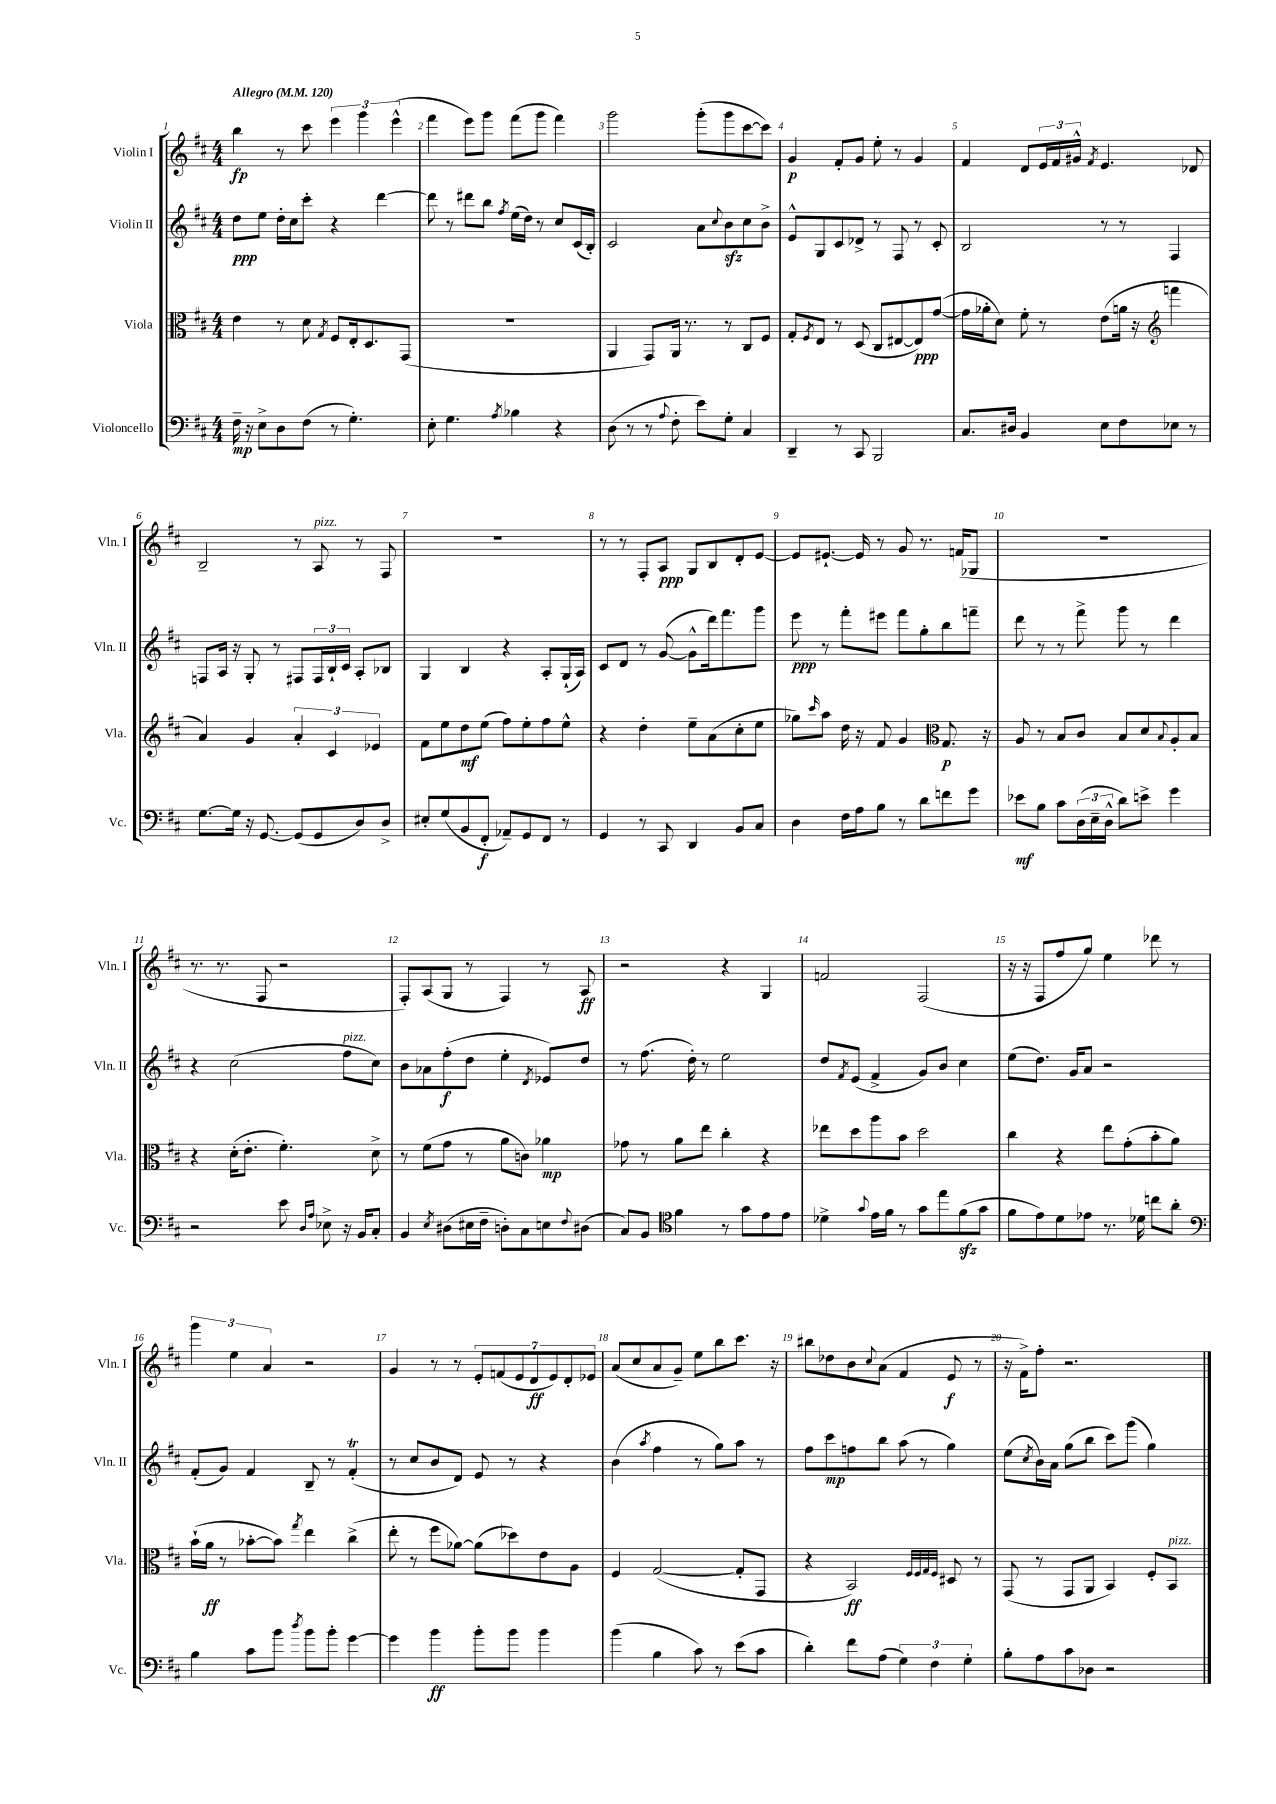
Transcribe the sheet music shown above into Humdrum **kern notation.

**kern	**dynam	**kern	**dynam	**kern	**dynam	**kern	**dynam
*part4	*part4	*part3	*part3	*part2	*part2	*part1	*part1
*staff4	*staff4	*staff3	*staff3	*staff2	*staff2	*staff1	*staff1
*I"Violoncello	*	*I"Viola	*	*I"Violin II	*	*I"Violin I	*
*I'Vc.	*	*I'Vla.	*	*I'Vln. II	*	*I'Vln. I	*
*clefF4	*	*clefC3	*	*clefG2	*	*clefG2	*
*k[f#c#]	*	*k[f#c#]	*	*k[f#c#]	*	*k[f#c#]	*
*M4/4	*	*M4/4	*	*M4/4	*	*M4/4	*
*MM120	*	*MM120	*	*MM120	*	*MM120	*
=1	=1	=1	=1	=1	=1	=1	=1
!	!	!	!	!	!	!LO:TX:a:B:t=Allegro	!
16F#~\	mp	4e\	.	8dd\L	ppp	4bb\	fp
16r	.	.	.	.	.	.	.
8E^\L	.	.	.	8ee\J	.	.	.
8D\	.	8r	.	16dd'\LL	.	8r	.
.	.	.	.	16cc#\J	.	.	.
(8F#\J	.	8d\	.	8ccc#'\J	.	8ccc#\	.
.	.	8qG/	.	.	.	.	.
8r	.	8F#/L	.	4r	.	6eee\	.
4.G'\)	.	16E'/k	.	.	.	.	.
.	.	.	.	.	.	6ggg\	.
.	.	8.D/	.	.	.	.	.
.	.	.	.	[4ddd\	.	.	.
.	.	.	.	.	.	(6eee^^\	.
.	.	(8GG/J	.	.	.	.	.
=2	=2	=2	=2	=2	=2	=2	=2
8E'\	.	1r	.	8ddd\]	.	4fff#\	.
4.G\	.	.	.	8r	.	.	.
.	.	.	.	8ddd#X\L	.	8eee\L)	.
.	.	.	.	8bb\J	.	8ggg\J	.
8qA/	.	.	.	8qff#/	.	.	.
4B-X\	.	.	.	(16ee\LL	.	(8fff#\L	.
.	.	.	.	16dd\JJ)	.	.	.
.	.	.	.	8r	.	8ggg\J	.
4r	.	.	.	8cc#/L	.	4fff#\)	.
.	.	.	.	(16c#/L	.	.	.
.	.	.	.	16B'/JJ)	.	.	.
=3	=3	=3	=3	=3	=3	=3	=3
(8D\	.	4AA/	.	2c#/	.	2ggg\	.
8r	.	.	.	.	.	.	.
8r	.	8GG/L)	.	.	.	.	.
8qqA/	.	.	.	.	.	.	.
8F#'\	.	16AA/Jk	.	.	.	.	.
.	.	8.r	.	.	.	.	.
8e\L)	.	.	.	8a\L	.	(8ggg'\L	.
.	.	.	.	8qqcc#/	.	.	.
8G'\J	.	8r	.	8bzz\	.	8ggg\	.
4C#/	.	8C#/L	.	8cc#\	.	[8ccc#\	.
.	.	8F#/J	.	8b^\J	.	8ccc#\J])	.
=4	=4	=4	=4	=4	=4	=4	=4
4DD~/	.	8G'/L	.	8e^^/L	.	4g/	p
.	.	8qF#/	.	.	.	.	.
.	.	8E/J	.	8G/	.	.	.
8r	.	8r	.	8c#/	.	8f#'/L	.
8CC#/	.	(8D/	.	8d-X^/J	.	8g/J	.
2BBB/	.	8C#/L	.	8r	.	8ee'\	.
.	.	[8E#X/	.	8F#/	.	8r	.
.	.	8E#/])	ppp	8r	.	4g/	.
.	.	([8g/J	.	8c#'/	.	.	.
=5	=5	=5	=5	=5	=5	=5	=5
8.C#/L	.	16g\LL]	.	2B/	.	4f#/	.
.	.	16a-X'\J	.	.	.	.	.
.	.	8d\J)	.	.	.	.	.
16D#X/Jk	.	.	.	.	.	.	.
4BB/	.	8f#'\	.	.	.	8d/L	.
.	.	8r	.	.	.	24e/L	.
.	.	.	.	.	.	24f#/	.
.	.	.	.	.	.	24g#X^^/JJ	.
.	.	.	.	.	.	8qf#/	.
8E\L	.	(8e\L	.	8r	.	4.e/	.
8F#\	.	16an\Jk	.	8r	.	.	.
.	.	16r	.	.	.	.	.
*	*	*clefG2	*	*	*	*	*
8E-X\J	.	4fffn\	.	4F#/	.	.	.
8r	.	.	.	.	.	8d-X/	.
!!LO:LB:g=z
=6	=6	=6	=6	=6	=6	=6	=6
[8.G\L	.	4a/)	.	8Fn/L	.	2B~/	.
.	.	.	.	16A/Jk	.	.	.
16G\Jk]	.	.	.	16r	.	.	.
16r	.	4g/	.	8G'/	.	.	.
[8.GG/	.	.	.	.	.	.	.
.	.	.	.	8r	.	.	.
(8GG/L]	.	6a'/	.	8F#X/L	.	8r	.
!	!	!	!	!	!	!LO:TX:a:i:t=pizz.	!
8GG/	.	.	.	24F#/L	.	8A/	.
.	.	6c#/	.	24B`/	.	.	.
.	.	.	.	24c#/JJ	.	.	.
8D/)	.	.	.	8A'/L	.	8r	.
.	.	6e-X/	.	.	.	.	.
8D^/J	.	.	.	8B-X/J	.	8F#/	.
=7	=7	=7	=7	=7	=7	=7	=7
8E#X'/L	.	8f#\L	.	4G/	.	1r	.
(8G/	.	8ee\	.	.	.	.	.
8BB/	.	8dd\	mf	4B/	.	.	.
8FF#'/J	f	(8ee\J	.	.	.	.	.
8AA-X~/L)	.	8ff#\L)	.	4r	.	.	.
8GG/	.	8ee'\	.	.	.	.	.
8FF#/J	.	8ff#\	.	8A'/L	.	.	.
8r	.	8ee^^\J	.	(16G`/L	.	.	.
.	.	.	.	16A/JJ)	.	.	.
=8	=8	=8	=8	=8	=8	=8	=8
4GG/	.	4r	.	8c#/L	.	8r	.
.	.	.	.	8d/J	.	8r	.
8r	.	4dd'\	.	8r	.	8F#'/L	.
8CC#/	.	.	.	([8g/	.	8A/J	ppp
4DD/	.	8ee~\L	.	8g^^\L]	.	8G/L	.
.	.	(8a\	.	16ddd\k)	.	8B/	.
.	.	.	.	8.fff#\	.	.	.
8BB/L	.	8cc#'\	.	.	.	8d'/	.
8C#/J	.	8ee\J	.	8ggg\J	.	[8e/J	.
=9	=9	=9	=9	=9	=9	=9	=9
4D\	.	8gg-X\L)	.	8eee\	ppp	8e/L]	.
.	.	16qqccc#/	.	.	.	.	.
.	.	8aa\J	.	8r	.	[8.e#X`/J	.
16F#\LL	.	16dd\	.	8fff#'\L	.	.	.
16A\J	.	16r	.	.	.	16e#/]	.
8B\J	.	8f#/	.	8eee#X\J	.	8r	.
8r	.	4g/	.	8fff#\L	.	8g/	.
8d\L	.	.	.	8gg'\	.	8.r	.
*	*	*clefC3	*	*	*	*	*
8fn\	.	8.G/	p	8bb\	.	.	.
.	.	.	.	.	.	(16fn/KL	.
8g\J	.	.	.	8fffn~\J	.	8G-X/J	.
.	.	16r	.	.	.	.	.
=10	=10	=10	=10	=10	=10	=10	=10
8e-X\L	mf	8A/	.	8ddd\	.	1r	.
8B\J	.	8r	.	8r	.	.	.
8c#\L	.	8B/L	.	8r	.	.	.
(24D\L	.	8c#/J	.	8fff#^\	.	.	.
24E~\	.	.	.	.	.	.	.
24D^^\JJ	.	.	.	.	.	.	.
8d\L)	.	8B/L	.	8ggg\	.	.	.
8en^\J	.	8d/	.	8r	.	.	.
.	.	8qqB/	.	.	.	.	.
4g\	.	8A'/	.	4ddd\	.	.	.
.	.	8B/J	.	.	.	.	.
!!LO:LB:g=z
=11	=11	=11	=11	=11	=11	=11	=11
2r	.	4r	.	4r	.	8.r	.
.	.	.	.	.	.	8.r	.
.	.	(16d'\KL	.	(2cc#\	.	.	.
.	.	8.e'\J	.	.	.	.	.
.	.	.	.	.	.	8F#/	.
8e\	.	4.f#'\)	.	.	.	2r	.
16qqD/LL	.	.	.	.	.	.	.
16qqA/JJ	.	.	.	.	.	.	.
8E-X^\	.	.	.	.	.	.	.
!	!	!	!	!LO:TX:a:i:t=pizz.	!	!	!
16r	.	.	.	8ff#\L	.	.	.
16BB/KL	.	.	.	.	.	.	.
8C#'/J	.	8d^\	.	8cc#\J)	.	.	.
=12	=12	=12	=12	=12	=12	=12	=12
4BB/	.	8r	.	8b\L	.	8F#'/L)	.
.	.	(8f#\L	.	8a-X\	.	(8A/	.
8qE/	.	.	.	.	.	.	.
(8D#X\L	.	8g\J	.	(8ff#'\	f	8G/J	.
16E#X\L	.	8r	.	8dd\J	.	8r	.
16F#~\JJ	.	.	.	.	.	.	.
8Dn'\L)	.	8a\L	.	4ee'\	.	4F#/)	.
8C#\	.	8cn\J)	.	.	.	.	.
.	.	.	.	8qd/	.	.	.
8En\	.	4a-X\	mp	8e-X/L)	.	8r	.
8qqF#/	.	.	.	.	.	.	.
(8D#X\J	.	.	.	8dd/J	.	8A/	ff
=13	=13	=13	=13	=13	=13	=13	=13
8C#/L)	.	8g-X\	.	8r	.	2r	.
8BB/J	.	8r	.	(8.ff#\	.	.	.
*clefC4	*	*	*	*	*	*	*
4f#\	.	8a\L	.	.	.	.	.
.	.	.	.	16dd'\)	.	.	.
.	.	8ee\J	.	8r	.	.	.
8r	.	4cc#'\	.	2ee\	.	4r	.
8g\L	.	.	.	.	.	.	.
8e\	.	4r	.	.	.	4G/	.
8e\J	.	.	.	.	.	.	.
=14	=14	=14	=14	=14	=14	=14	=14
4d-X^\	.	8ee-X\L	.	8dd/L	.	2fn/	.
.	.	.	.	8qf#/	.	.	.
.	.	8dd\	.	(8e/J	.	.	.
8qqg/	.	.	.	.	.	.	.
16e\LL	.	8aa\	.	4f#^/	.	.	.
16f#\JJ	.	.	.	.	.	.	.
8r	.	8b\J	.	.	.	.	.
8g\L	.	2dd\	.	8g/L)	.	(2F#/	.
8ee\	.	.	.	8b/J	.	.	.
(8f#zz\	.	.	.	4cc#\	.	.	.
8g\J	.	.	.	.	.	.	.
=15	=15	=15	=15	=15	=15	=15	=15
8f#\L	.	4cc#\	.	(8ee\L	.	16r	.
.	.	.	.	.	.	16r	.
8e\)	.	.	.	8.dd\J)	.	8F#/L	.
8d\	.	4r	.	.	.	8ff#/	.
.	.	.	.	16g/KL	.	.	.
8e-X\J	.	.	.	8a/J	.	8gg/J)	.
8.r	.	8ee\L	.	2r	.	4ee\	.
.	.	(8g'\	.	.	.	.	.
16d-X\	.	.	.	.	.	.	.
8ccn\L	.	8b'\	.	.	.	8ddd-X\	.
8a'\J	.	8a\J)	.	.	.	8r	.
!!LO:LB:g=z
=16	=16	=16	=16	=16	=16	=16	=16
*clefF4	*	*	*	*	*	*	*
4B\	.	(16b`\LL	.	(8f#'/L	.	6ggg\	.
.	.	16a\JJ	ff	.	.	.	.
.	.	8r	.	8g/J)	.	.	.
.	.	.	.	.	.	6ee\	.
8c#\L	.	[8b-X'\L	.	4f#/	.	.	.
.	.	.	.	.	.	6a/	.
8b\J	.	8b-\J])	.	.	.	.	.
8qdd/	.	8qgg/	.	.	.	.	.
8b\L	.	4ee\	.	8B~/	.	2r	.
8b'\J	.	.	.	8r	.	.	.
[4g\	.	(4cc#^\	.	(4f#t'/	.	.	.
=17	=17	=17	=17	=17	=17	=17	=17
4g\]	.	8ee'\	.	8r	.	4g/	.
.	.	8r	.	8cc#/L	.	.	.
4b\	ff	8ff#\L	.	8b/	.	8r	.
.	.	[8a-X\J)	.	8d/J)	.	8r	.
8b'\L	.	(8a-\L]	.	8e/	.	14e'/L	.
.	.	.	.	.	.	(14fn/	.
8b\J	.	8dd-X\)	.	8r	.	.	.
.	.	.	.	.	.	14e/	.
.	.	.	.	.	.	14d/	ff
4b\	.	8e\	.	4r	.	.	.
.	.	.	.	.	.	14e/)	.
.	.	.	.	.	.	14d'/	.
.	.	8A\J	.	.	.	.	.
.	.	.	.	.	.	14e-X/J	.
=18	=18	=18	=18	=18	=18	=18	=18
(4b\	.	4F#/	.	(4b\	.	(8a/L	.
.	.	.	.	.	.	8cc#/	.
.	.	.	.	8qaa/	.	.	.
4B\	.	([2G/	.	4ff#\	.	8a/	.
.	.	.	.	.	.	8g~/J)	.
8c#\)	.	.	.	8r	.	8ee\L	.
8r	.	.	.	8gg\L)	.	8bb\	.
(8e\L	.	8G'/L]	.	8aa\J	.	8.ccc#\J	.
8c#\J	.	8GG/J	.	8r	.	.	.
.	.	.	.	.	.	16r	.
=19	=19	=19	=19	=19	=19	=19	=19
4d'\)	.	4r	.	8ff#\L	.	8bb#X\L	.
.	.	.	.	8ccc#\	mp	8dd-X\	.
8f#\L	.	2BB/)	ff	8ffn\	.	8b\	.
.	.	.	.	.	.	8qqcc#/	.
(8A\J	.	.	.	8bb\J	.	(8a\J	.
6G\)	.	.	.	(8aa\	.	4f#/	.
.	.	.	.	8r	.	.	.
6F#\	.	.	.	.	.	.	.
.	.	32qqF#/LLL	.	.	.	.	.
.	.	32qqF#/	.	.	.	.	.
.	.	32qqG/	.	.	.	.	.
.	.	32qqF#/JJJ	.	.	.	.	.
.	.	8D#X/	.	4gg\)	.	8e/	f
6G'\	.	.	.	.	.	.	.
.	.	8r	.	.	.	8r	.
=20	=20	=20	=20	=20	=20	=20	=20
8B'\L	.	(8GG/	.	(8ee\L	.	16r	.
.	.	.	.	.	.	16f#^\KL)	.
.	.	.	.	8qcc#/	.	.	.
8A\	.	8r	.	16b\L)	.	8ff#'\J	.
.	.	.	.	16a\JJ	.	.	.
8c#\	.	8GG/L	.	(8gg\L	.	2.r	.
8D-X\J	.	8AA/J	.	8bb\J	.	.	.
2r	.	4BB/)	.	8ccc#\L)	.	.	.
.	.	.	.	(8ggg\J	.	.	.
.	.	8F#'/L	.	4gg\)	.	.	.
!	!	!LO:TX:a:i:t=pizz.	!	!	!	!	!
.	.	8BB/J	.	.	.	.	.
==	==	==	==	==	==	==	==
*-	*-	*-	*-	*-	*-	*-	*-
